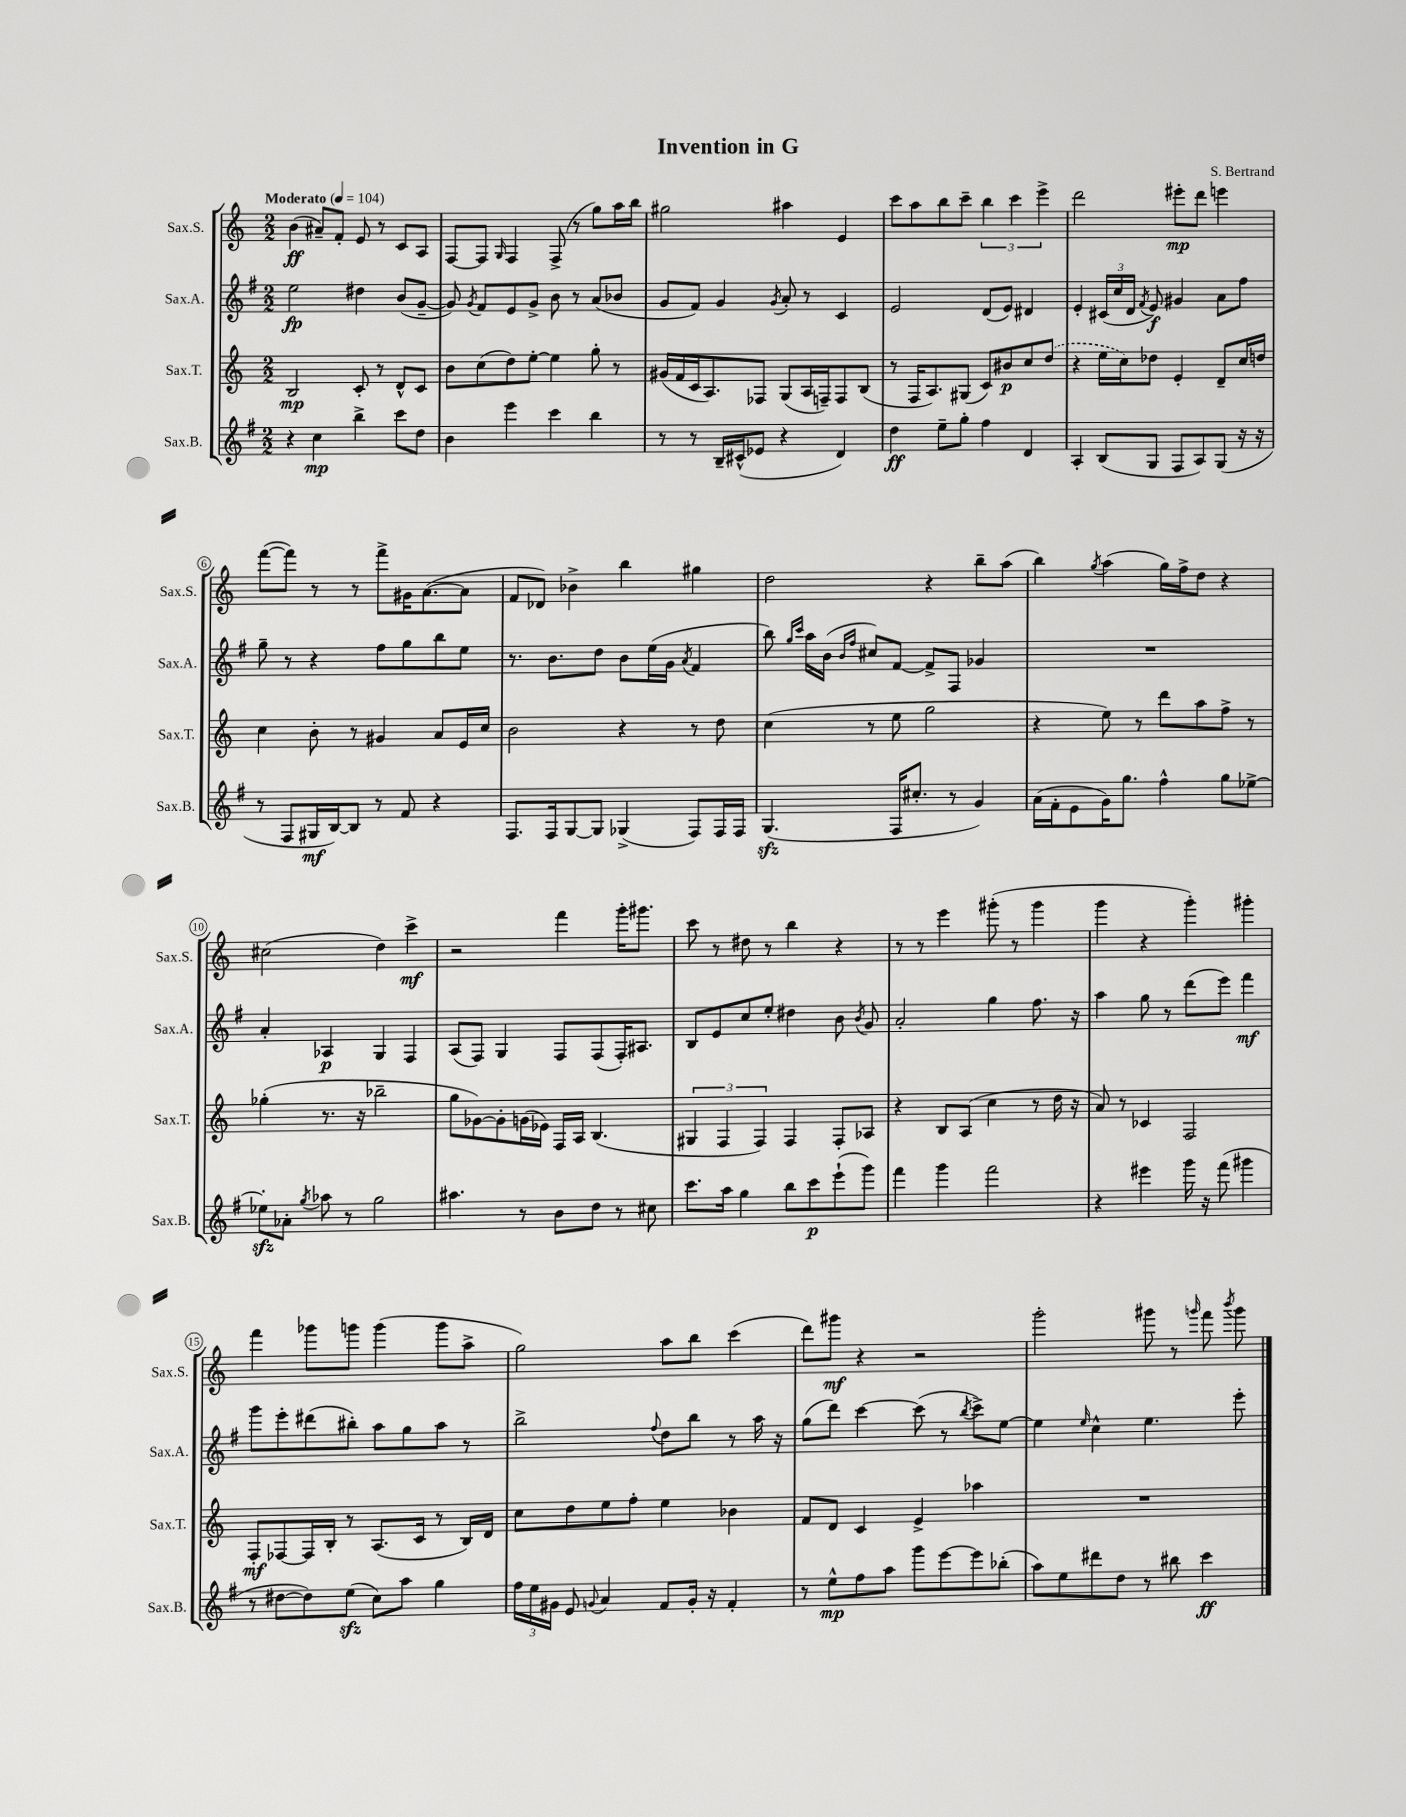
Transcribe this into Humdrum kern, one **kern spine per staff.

**kern	**kern	**kern	**kern
*staff4	*staff3	*staff2	*staff1
*clefG2	*clefG2	*clefG2	*clefG2
*k[f#]	*k[]	*k[f#]	*k[]
*M2/2	*M2/2	*M2/2	*M2/2
*MM104	*MM104	*MM104	*MM104
4r	2B	2ee	(4b
4cc	.	.	8a#~)
.	.	.	8f'
4bb^	8c'	4dd#	8e
.	8r	.	8r
8ccc	8d^^	(8b	8c
8dd	8c	[8g~	8A
=	=	=	=
4b	8b	8g])	[8F
.	.	8qg	.
.	(8cc	8f#	8F]
.	.	.	16qqG
4eee	8dd)	8e	4F
.	[8ee'	8g^	.
4ccc	4ee]	8b	(8F^
.	.	8r	8r
4bb	8gg'	(8a	8gg)
.	8r	8b-	16aa
.	.	.	16bb
=	=	=	=
8r	(16g#	8g	2gg#
.	16f	.	.
8r	16c	8f#)	.
.	8.A)	.	.
16B~	.	4g	.
(16c#^^	.	.	.
8e-	8F-	.	.
.	.	8qg	.
4r	(8G	8a'	4aa#
.	16A	8r	.
.	16F~)	.	.
4d)	8F	4c	4e
.	(8B	.	.
=	=	=	=
4dd	8r	2e	8ccc
.	16F	.	8aa
.	8.A)	.	.
8ee~	.	.	8bb
8gg'	(8G#	.	8ccc~
4ff#	8c)	(8d	6bb
.	8b#	8e)	.
.	.	.	6ccc
4d	8cc	4d#	.
.	.	.	6eee^
.	(8dd	.	.
=	=	=	=
4A'	4r	4e'	2ddd
(8B	16ee	(24c#	.
.	.	24cc	.
.	16cc)	.	.
.	.	24d	.
.	.	8qf#	.
8G	8dd-	8e)	.
8F#	4e'	4g#	8eee#'
8A)	.	.	8ddd
(8G	8d~	8a	4eee
16r	16cc	8ff#	.
16r	16dd	.	.
=	=	=	=
8r	4cc	8gg~	([8fff
8F#	.	8r	8fff])
16G#	8b'	4r	8r
[16B)	.	.	.
8B]	8r	.	8r
8r	4g#	8ff#	8fff^
8f#	.	8gg	16g#
.	.	.	([8.a
4r	8a	8bb	.
.	16e	8ee	8a]
.	16cc	.	.
=	=	=	=
8.F#	2b	8.r	8f
.	.	.	8d-)
16F#	.	8.b	.
[8G	.	.	4b-^
8G]	.	8dd	.
(4G-^	4r	8b	4bb
.	.	(16ee	.
.	.	16g	.
.	.	8qa	.
8F#)	8r	4f#	4gg#
16F#	8dd	.	.
16F#	.	.	.
=	=	=	=
(4.G	(4cc	8bb)	2dd
.	.	16qqgg	.
.	.	16qqccc	.
.	.	16aa	.
.	.	(16b	.
.	.	16qqb	.
.	.	16qqff#	.
.	8r	8cc#)	.
16F#	8ee	[8f#	.
8.cc#'	.	.	.
.	2gg	8f#^]	4r
8r	.	8F#	.
4g)	.	4g-	8bb~
.	.	.	(8aa
=	=	=	=
(16a	4r	1r	4bb)
16f#'	.	.	.
8e	.	.	.
.	.	.	8qgg
16g)	8ee)	.	(4aa
8.gg	.	.	.
.	8r	.	.
4ff#^^	8ddd	.	16gg)
.	.	.	16ff^
.	8aa	.	8dd
8gg	8ff^	.	4r
[8ee-^	8r	.	.
=	=	=	=
8ee-']	(4gg-'	4a'	(2cc#
8a-'	.	.	.
8qgg	.	.	.
8aa-	8.r	4A-	.
8r	.	.	.
.	16r	.	.
2gg	2bb-~	4G	4dd)
.	.	4F#	4ccc^
=	=	=	=
4.aa#	8gg	(8A	2r
.	[8g-)	8F#)	.
.	8g-']	4G	.
8r	(16g	.	.
.	16e-)	.	.
8b	16F	8F#	4fff
.	16A	.	.
8dd	(4.B	(8F#	.
8r	.	16F#')	16ggg'
.	.	8.A#	8.ggg#
8cc#	.	.	.
=	=	=	=
8.ccc	6G#	8B	8ccc
.	.	8e	8r
.	6F	.	.
16aa	.	.	.
4gg	.	8cc	8dd#
.	6F)	.	.
.	.	8ee'	8r
8bb	4F	4dd#	4bb
8ccc	.	.	.
(8eee`	8F'	8b	4r
.	.	8qb	.
8ggg)	8A-	8g	.
=	=	=	=
4fff#	4r	2a'	8r
.	.	.	8r
4ggg	8B	.	4eee
.	(8A	.	.
2fff#	4cc	4gg	(8ggg#'
.	.	.	8r
.	8r	8.ff#	4ggg#
.	16dd	.	.
.	16r	16r	.
=	=	=	=
4r	8a)	4aa	4ggg
.	8r	.	.
4eee#	4c-	8gg	4r
.	.	8r	.
16ggg	2F	(8ddd	4ggg')
16r	.	.	.
(8fff#	.	8eee)	.
4ggg#	.	4fff#	4ggg#'
=	=	=	=
8r	8F'	8ggg	4fff
[8dd#	[8F-	8eee'	.
8dd#])	16F-]	(8ddd#	8ggg-
.	16B'	.	.
(8ee	8r	8bb#')	8ggg
8cc)	(8.A	8aa	(4ggg
8aa	.	8gg	.
.	16c	.	.
4gg	8r	8aa	8ggg
.	16B)	8r	8aa^
.	16d	.	.
=	=	=	=
24ff#	8cc	2bb^	2gg)
24ee	.	.	.
24g#	.	.	.
8e	8dd	.	.
8qqg	.	.	.
4a	8ee	.	.
.	8ff'	.	.
.	.	8qqff#	.
8f#	4ee	8dd	8aa
16g'	.	8bb	8bb
16r	.	.	.
4f#'	4b-	8r	(4ccc
.	.	16aa	.
.	.	16r	.
=	=	=	=
8r	8f	(8gg	8ddd)
8ee^^	8d	8ddd)	8ggg#
8ff#	4c	[4ccc	4r
8aa	.	.	.
8ggg	4e^	(8ccc]	2r
[8eee	.	8r	.
.	.	8qbb	.
8eee]	4aa-	8ccc^)	.
(8bb-'	.	[8ee	.
=	=	=	=
8aa)	1r	4ee]	2ggg'
8ee	.	.	.
.	.	16qqee	.
8ddd#	.	4cc^^	.
8dd	.	.	.
8r	.	4.ee	8ggg#
8bb#	.	.	8r
.	.	.	16qqggg
4ccc	.	.	8fff
.	.	.	8qbbb
.	.	8eee'	8ggg
==	==	==	==
*-	*-	*-	*-
